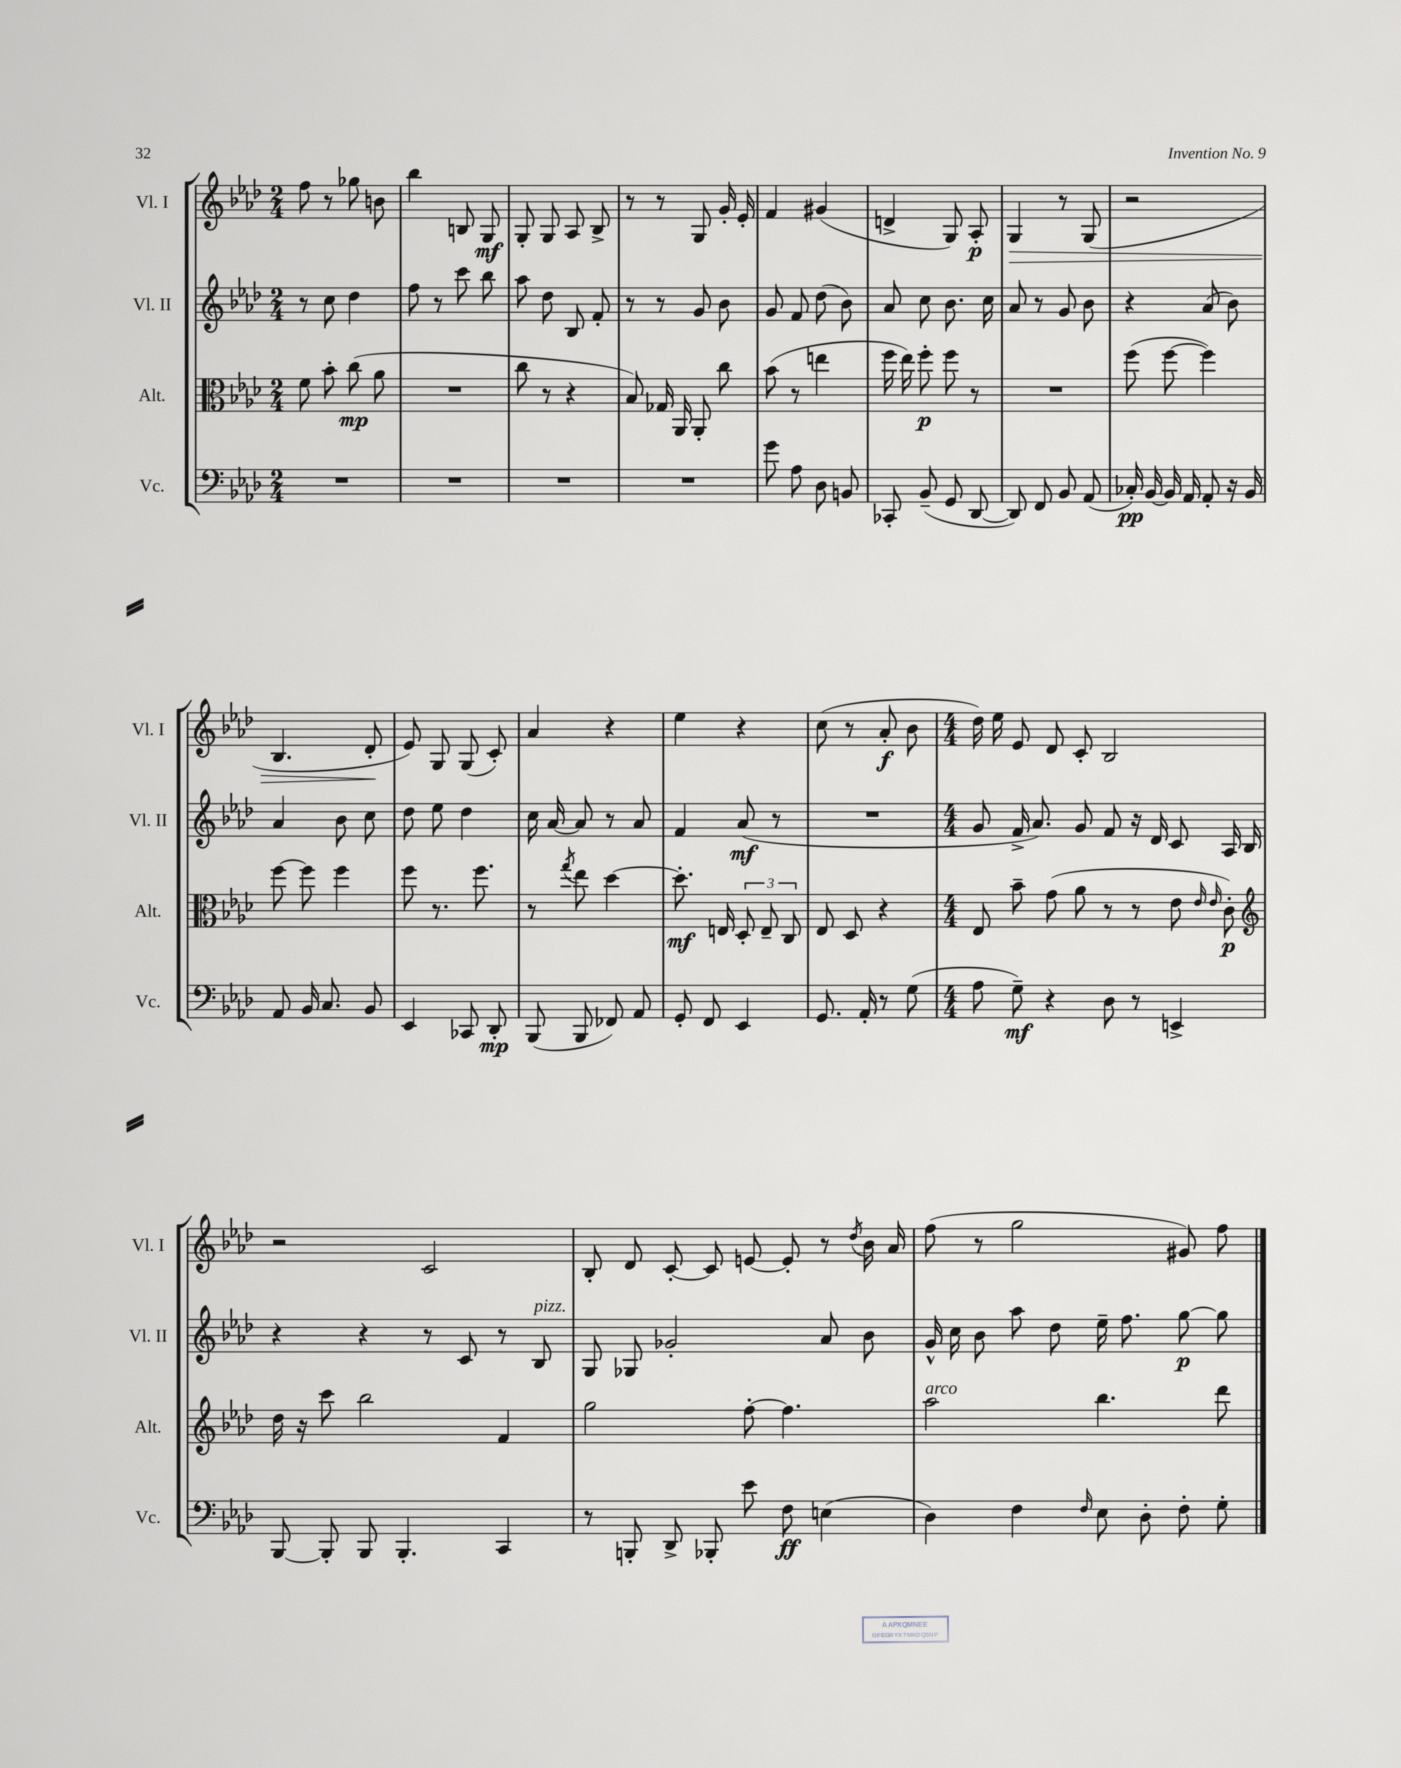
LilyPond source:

<<
\new StaffGroup <<
\new Staff = "s0" \with { instrumentName = "Vl. I" shortInstrumentName = "Vl. I" } {
    \clef treble \key aes \major \numericTimeSignature \time 2/4
    \autoBeamOff f''8 r8 ges''8 b'8 |
    bes''4 b8 g8\mf |
    g8-. g8 aes8 bes8-> |
    r8 r8 g8 g'16-. ees'16-. |
    f'4 gis'4( |
    d'4-> g8) aes8-.\p |
    g4\> r8 g8( |
    r2 |
    bes4. des'8-.\! |
    ees'8) g8 g8( c'8-.) |
    aes'4 r4 |
    ees''4 r4 |
    c''8( r8 aes'8-.\f bes'8 |
    \numericTimeSignature \time 4/4 des''16) ees''16 ees'8 des'8 c'8-. bes2 |
    r2 c'2 |
    bes8-. des'8 c'8~-. c'8 e'8~ e'8-. r8 \acciaccatura { des''8 } bes'16 aes'16 |
    f''8( r8 g''2 gis'8) f''8 \bar "|." |
}
\new Staff = "s1" \with { instrumentName = "Vl. II" shortInstrumentName = "Vl. II" } {
    \clef treble \key aes \major \numericTimeSignature \time 2/4
    \autoBeamOff r8 c''8 des''4 |
    f''8 r8 c'''8 bes''8 |
    aes''8 des''8 bes8 f'8-. |
    r8 r8 g'8 bes'8 |
    g'8 f'8 des''8( bes'8) |
    aes'8 c''8 bes'8. c''16 |
    aes'8 r8 g'8 bes'8 |
    r4 aes'8( bes'8) |
    aes'4 bes'8 c''8 |
    des''8 ees''8 des''4 |
    c''16 aes'16~ aes'8 r8 aes'8 |
    f'4 aes'8\mf( r8 |
    R2 |
    \numericTimeSignature \time 4/4 g'8 f'16-> aes'8.) g'8 f'8 r16 des'16 c'8 aes16 bes16 |
    r4 r4 r8 c'8 r8 bes8^\markup { \italic "pizz." } |
    g8 ges8 ges'2-. aes'8 bes'8 |
    g'16-^ c''16 bes'8 aes''8 des''8 ees''16-- f''8. g''8~\p g''8 \bar "|." |
}
\new Staff = "s2" \with { instrumentName = "Alt." shortInstrumentName = "Alt." } {
    \clef alto \key aes \major \numericTimeSignature \time 2/4
    \autoBeamOff f'8 bes'8-. c''8\mp( aes'8 |
    R2 |
    c''8 r8 r4 |
    bes8) ges16 aes,16 aes,8-. c''8 |
    bes'8( r8 e''4 |
    f''16 ees''16) f''8-.\p f''8 r8 |
    R2 |
    f''8( f''8~ f''4) |
    f''8~ f''8 f''4 |
    f''8 r8. f''8. |
    r8 \acciaccatura { g''8 } ees''8 des''4~ |
    des''8.-.\mf e16 \tuplet 3/2 { des8-. e8-- c8 } |
    ees8 des8 r4 |
    \numericTimeSignature \time 4/4 ees8 bes'8-- g'8( aes'8 r8 r8 ees'8 \grace { ees'16 ees'16 } c'8-.\p) |
    \clef treble des''16 r16 c'''8 bes''2 f'4 |
    g''2 f''8~-. f''4. |
    aes''2^\markup { \italic "arco" } bes''4. des'''8 \bar "|." |
}
\new Staff = "s3" \with { instrumentName = "Vc." shortInstrumentName = "Vc." } {
    \clef bass \key aes \major \numericTimeSignature \time 2/4
    \autoBeamOff R2 |
    R2 |
    R2 |
    R2 |
    g'8 aes8 des8 b,8 |
    ces,8-. bes,8--( g,8 des,8~ |
    des,8) f,8 bes,8 aes,8( |
    ces16-.\pp) bes,16~ bes,16 aes,16 aes,8-. r16 bes,16 |
    aes,8 bes,16 c8. bes,8 |
    ees,4 ces,8 des,8-.\mp |
    bes,,8( bes,,8 fes,8) aes,8 |
    g,8-. f,8 ees,4 |
    g,8. aes,16-. r8 g8( |
    \numericTimeSignature \time 4/4 aes8 g8--\mf) r4 des8 r8 e,4-> |
    bes,,8~ bes,,8-. bes,,8 bes,,4.-. c,4 |
    r8 b,,8-. des,8-> bes,,8-. ees'8 f8\ff e4( |
    des4) f4 \grace { f16 } ees8 des8-. f8-. g8-. \bar "|." |
}
>>
>>
\layout { \context { \Score \remove "Bar_number_engraver" } }
